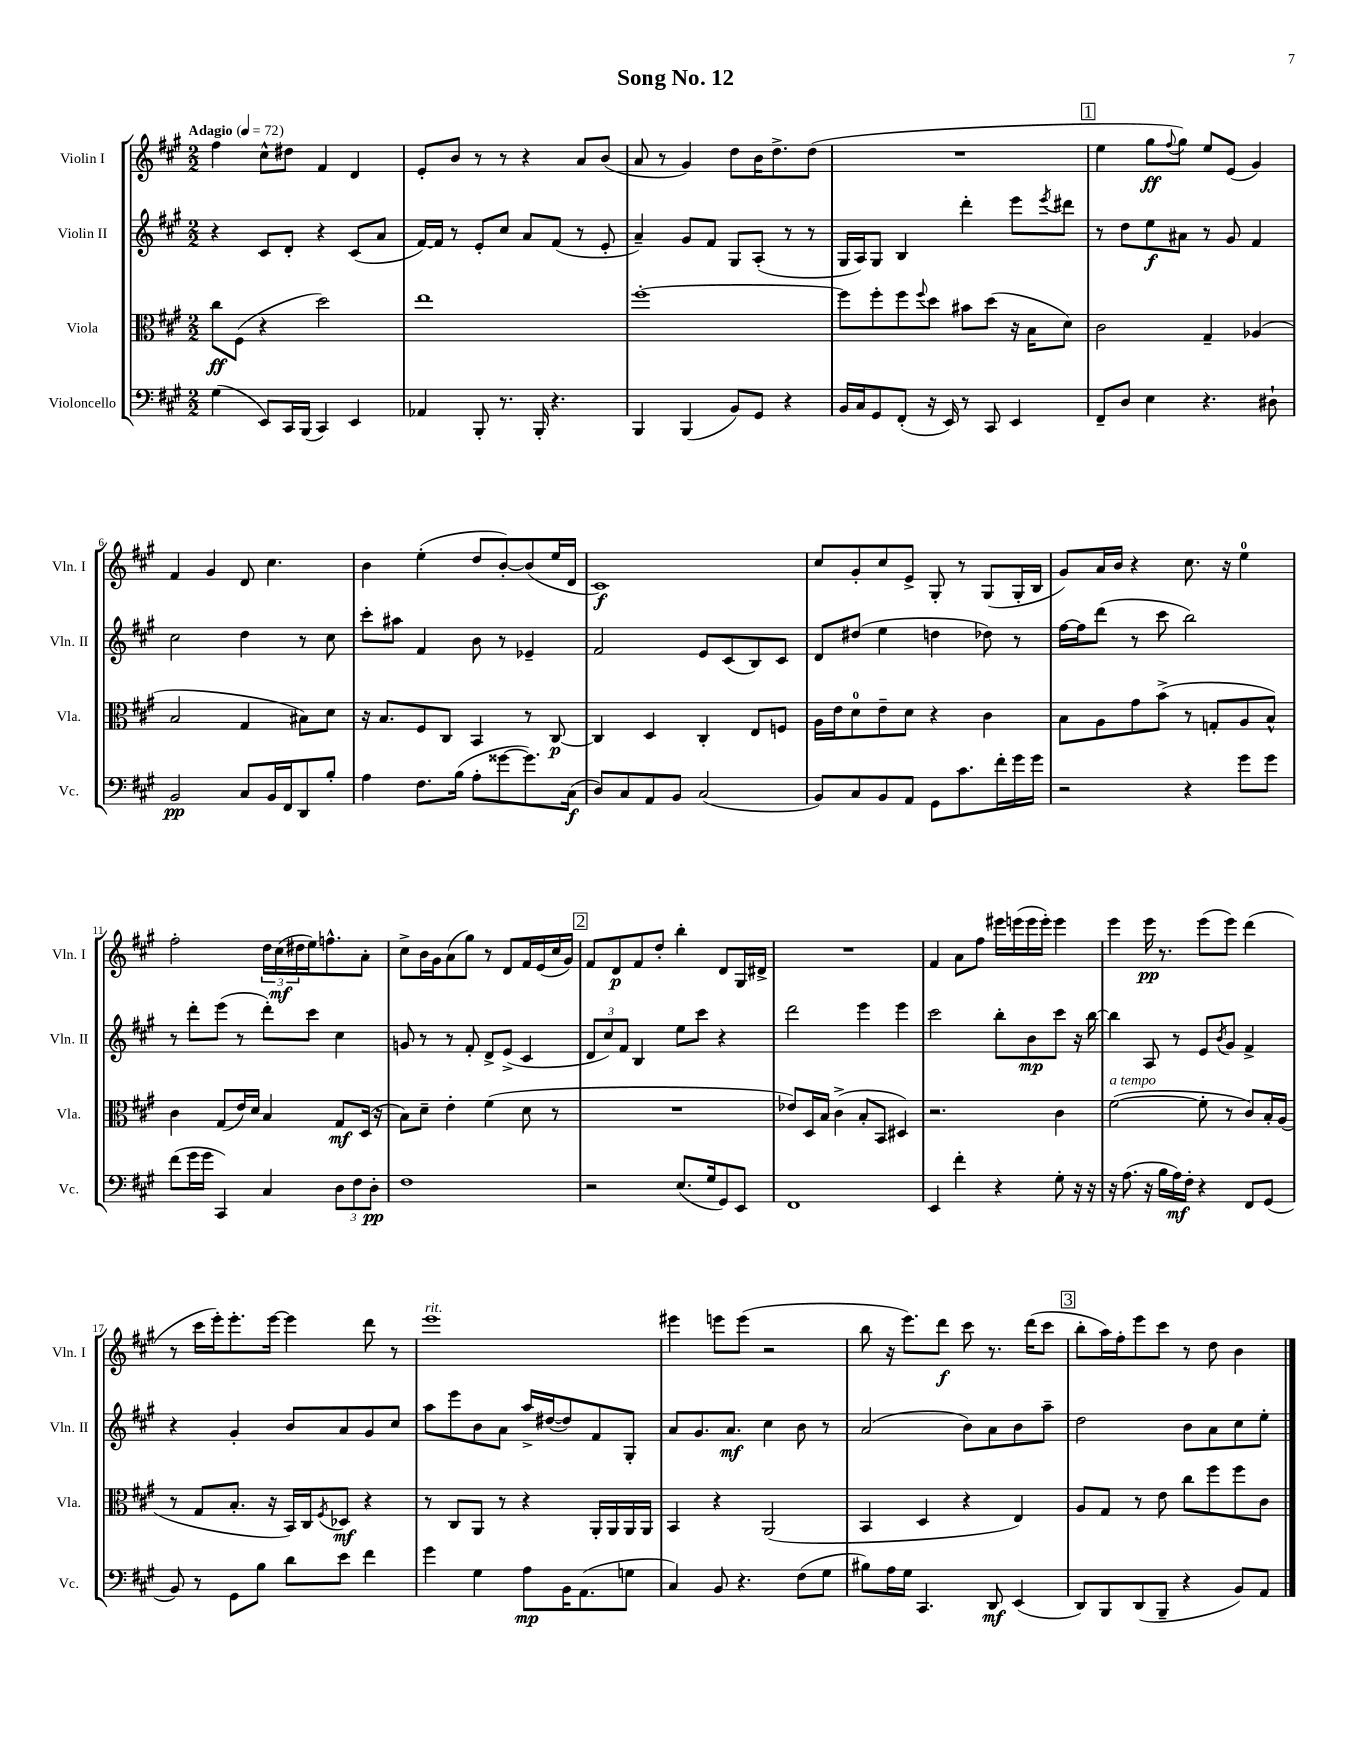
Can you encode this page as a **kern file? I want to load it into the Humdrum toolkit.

**kern	**dynam	**kern	**dynam	**kern	**dynam	**kern	**dynam
*part4	*part4	*part3	*part3	*part2	*part2	*part1	*part1
*staff4	*staff4	*staff3	*staff3	*staff2	*staff2	*staff1	*staff1
*I"Violoncello	*	*I"Viola	*	*I"Violin II	*	*I"Violin I	*
*I'Vc.	*	*I'Vla.	*	*I'Vln. II	*	*I'Vln. I	*
*clefF4	*	*clefC3	*	*clefG2	*	*clefG2	*
*k[f#c#g#]	*	*k[f#c#g#]	*	*k[f#c#g#]	*	*k[f#c#g#]	*
*M2/2	*	*M2/2	*	*M2/2	*	*M2/2	*
*MM72	*	*MM72	*	*MM72	*	*MM72	*
=1	=1	=1	=1	=1	=1	=1	=1
!	!	!	!	!	!	!LO:TX:a:B:t=Adagio	!
(4G#\	.	8cc#\L	ff	4r	.	4ff#\	.
.	.	(8F#\J	.	.	.	.	.
8EE/L)	.	4r	.	8c#/L	.	8cc#^^\L	.
16CC#/L	.	.	.	8d'/J	.	8dd#X\J	.
(16BBB/JJ	.	.	.	.	.	.	.
4CC#/)	.	2dd\)	.	4r	.	4f#/	.
4EE/	.	.	.	(8c#/L	.	4d/	.
.	.	.	.	8a/J	.	.	.
=2	=2	=2	=2	=2	=2	=2	=2
4AA-X/	.	1ee	.	[16f#/LL)	.	8e'/L	.
.	.	.	.	16f#/JJ]	.	.	.
.	.	.	.	8r	.	8b/J	.
8BBB'/	.	.	.	8e'/L	.	8r	.
8.r	.	.	.	8cc#/J	.	8r	.
.	.	.	.	8a/L	.	4r	.
16BBB'/	.	.	.	.	.	.	.
4.r	.	.	.	(8f#/J	.	.	.
.	.	.	.	8r	.	8a/L	.
.	.	.	.	8e'/	.	(8b/J	.
=3	=3	=3	=3	=3	=3	=3	=3
4BBB/	.	[1ff#'	.	4a~/)	.	8a/	.
.	.	.	.	.	.	8r	.
(4BBB/	.	.	.	8g#/L	.	4g#/)	.
.	.	.	.	8f#/J	.	.	.
8BB/L)	.	.	.	8G#/L	.	8dd\L	.
8GG#/J	.	.	.	(8A'/J	.	16b\K	.
.	.	.	.	.	.	8.dd^\	.
4r	.	.	.	8r	.	.	.
.	.	.	.	8r	.	(8dd\J	.
=4	=4	=4	=4	=4	=4	=4	=4
16BB/LL	.	8ff#\L]	.	16G#/LL	.	1r	.
16C#/J	.	.	.	16A/J)	.	.	.
8GG#/	.	8ff#'\	.	8G#/J	.	.	.
(8FF#'/J	.	8ff#\	.	4B/	.	.	.
.	.	8qqff#/	.	.	.	.	.
16r	.	8dd\J	.	.	.	.	.
16EE/)	.	.	.	.	.	.	.
8r	.	8b#X\L	.	4ddd'\	.	.	.
8CC#/	.	(8dd\J	.	.	.	.	.
4EE/	.	16r	.	8eee\L	.	.	.
.	.	16B\KL	.	.	.	.	.
.	.	.	.	8qeee/	.	.	.
.	.	8d\J)	.	8ddd#X\J	.	.	.
!!LO:REH:place=s1:t=1
=5	=5	=5	=5	=5	=5	=5	=5
8FF#~/L	.	2c#\	.	8r	.	4ee\	.
8D/J	.	.	.	8dd\L	.	.	.
4E\	.	.	.	8ee\	f	8gg#\L	ff
.	.	.	.	.	.	8qqff#/	.
.	.	.	.	8a#X\J	.	8gg#\J)	.
4.r	.	4G#~/	.	8r	.	8ee/L	.
.	.	.	.	8g#/	.	(8e/J	.
.	.	(4A-X/	.	4f#/	.	4g#/)	.
8D#X`\	.	.	.	.	.	.	.
!!LO:LB:g=z
=6	=6	=6	=6	=6	=6	=6	=6
2BB/	pp	2B/	.	2cc#\	.	4f#/	.
.	.	.	.	.	.	4g#/	.
8C#/L	.	4G#/	.	4dd\	.	8d/	.
16BB/L	.	.	.	.	.	4.cc#\	.
16FF#/J	.	.	.	.	.	.	.
8DD/	.	8B#X\L)	.	8r	.	.	.
8B'/J	.	8d\J	.	8cc#\	.	.	.
=7	=7	=7	=7	=7	=7	=7	=7
4A\	.	16r	.	8ccc#'\L	.	4b\	.
.	.	8.B/L	.	.	.	.	.
.	.	.	.	8aa#X\J	.	.	.
8.F#\L	.	8F#/	.	4f#/	.	(4ee'\	.
.	.	8C#/J	.	.	.	.	.
(16B\Jk	.	.	.	.	.	.	.
8A'\L	.	4BB/	.	8b\	.	8dd/L	.
[8g##X\	.	.	.	8r	.	[8b'/)	.
8.g##\])	.	8r	.	4e-X~/	.	(8b/]	.
.	.	[8C#/	p	.	.	16ee/L	.
(16C#\Jk	f	.	.	.	.	16d/JJ	.
=8	=8	=8	=8	=8	=8	=8	=8
8D/L)	.	4C#/]	.	2f#/	.	1c#)	f
8C#/	.	.	.	.	.	.	.
8AA/	.	4D/	.	.	.	.	.
8BB/J	.	.	.	.	.	.	.
(2C#/	.	4C#'/	.	8e/L	.	.	.
.	.	.	.	(8c#/	.	.	.
.	.	8E/L	.	8B/)	.	.	.
.	.	8Fn/J	.	8c#/J	.	.	.
=9	=9	=9	=9	=9	=9	=9	=9
8BB/L)	.	16A\LL	.	8d/L	.	8cc#/L	.
.	.	16e\J	.	.	.	.	.
8C#/	.	8d\	.	(8dd#X/J	.	8g#'/	.
8BB/	.	8e~\	.	4ee\	.	8cc#/	.
8AA/J	.	8d\J	.	.	.	8e^/J	.
8GG#\L	.	4r	.	4ddn\	.	8G#'/	.
8.c#\	.	.	.	.	.	8r	.
.	.	4c#\	.	8dd-X\)	.	(8G#/L	.
16f#'\L	.	.	.	.	.	.	.
16g#\	.	.	.	8r	.	16G#'/L	.
16g#\JJ	.	.	.	.	.	16B/JJ	.
=10	=10	=10	=10	=10	=10	=10	=10
2r	.	8B\L	.	[16ff#\LL	.	8g#/L)	.
.	.	.	.	16ff#\J]	.	.	.
.	.	8A\	.	(8ddd\J	.	16a/L	.
.	.	.	.	.	.	16b/JJ	.
.	.	8g#\	.	8r	.	4r	.
.	.	(8b^\J	.	8ccc#\	.	.	.
4r	.	8r	.	2bb\)	.	8.cc#\	.
.	.	8Gn'/L	.	.	.	.	.
.	.	.	.	.	.	16r	.
8g#\L	.	8A/	.	.	.	4ee\	.
8g#\J	.	8B^^/J)	.	.	.	.	.
!!LO:LB:g=z
=11	=11	=11	=11	=11	=11	=11	=11
(8f#\L	.	4c#\	.	8r	.	2ff#'\	.
16g#\L	.	.	.	8ddd'\L	.	.	.
16g#\JJ	.	.	.	.	.	.	.
4CC#/)	.	(8G#/L	.	(8eee\J	.	.	.
.	.	16e/L)	.	8r	.	.	.
.	.	16d/JJ	.	.	.	.	.
4C#/	.	4B/	.	8ddd'\L)	.	24dd\LL	.
.	.	.	.	.	.	(24cc#\	mf
.	.	.	.	.	.	24dd#X\	.
.	.	.	.	8ccc#\J	.	16ee\J)	.
.	.	.	.	.	.	8.ffn^^\	.
12D\L	.	8G#/L	mf	4cc#\	.	.	.
12F#\	.	.	.	.	.	.	.
.	.	(16D/Jk	.	.	.	8a'\J	.
12D'\J	pp	.	.	.	.	.	.
.	.	16r	.	.	.	.	.
=12	=12	=12	=12	=12	=12	=12	=12
1F#	.	8B\L)	.	8gn/	.	8cc#^\L	.
.	.	8d~\J	.	8r	.	16b\L	.
.	.	.	.	.	.	16g#\J	.
.	.	4e'\	.	8r	.	(8a\	.
.	.	.	.	8f#'/	.	8gg#\J)	.
.	.	(4f#\	.	8d^/L	.	8r	.
.	.	.	.	(8e^/J	.	8d/L	.
.	.	8d\	.	4c#/	.	16f#/L	.
.	.	.	.	.	.	(16e/	.
.	.	8r	.	.	.	16cc#/	.
.	.	.	.	.	.	16g#/JJ)	.
!!LO:REH:place=s1:t=2
=13	=13	=13	=13	=13	=13	=13	=13
2r	.	1r	.	12d/L	.	8f#/L	.
.	.	.	.	12cc#/)	.	.	.
.	.	.	.	.	.	8d/	p
.	.	.	.	12f#/J	.	.	.
.	.	.	.	4B/	.	8f#/	.
.	.	.	.	.	.	8dd'/J	.
(8.E/L	.	.	.	8ee\L	.	4bb'\	.
.	.	.	.	8ccc#\J	.	.	.
16G#/k	.	.	.	.	.	.	.
8GG#/)	.	.	.	4r	.	8d/L	.
8EE/J	.	.	.	.	.	16G#/L	.
.	.	.	.	.	.	16d#X^/JJ	.
=14	=14	=14	=14	=14	=14	=14	=14
1FF#	.	8e-X/L)	.	2ddd\	.	1r	.
.	.	16D/L	.	.	.	.	.
.	.	16B/JJ	.	.	.	.	.
.	.	(4c#^\	.	.	.	.	.
.	.	8B'/L	.	4eee\	.	.	.
.	.	8BB/J	.	.	.	.	.
.	.	4D#X/)	.	4eee\	.	.	.
=15	=15	=15	=15	=15	=15	=15	=15
4EE/	.	2.r	.	2ccc#\	.	4f#/	.
4f#'\	.	.	.	.	.	8a\L	.
.	.	.	.	.	.	8ff#\J	.
4r	.	.	.	8bb'\L	.	16eee#X\LL	.
.	.	.	.	.	.	(16eeen\	.
.	.	.	.	8b\	mp	16eee\	.
.	.	.	.	.	.	16eee'\JJ)	.
8G#'\	.	4c#\	.	8ccc#\J	.	4eee\	.
16r	.	.	.	16r	.	.	.
16r	.	.	.	[16bb\	.	.	.
=16	=16	=16	=16	=16	=16	=16	=16
!	!	!LO:TX:a:i:t=a tempo	!	!	!	!	!
16r	.	([2f#\	.	4bb\]	.	4eee\	.
(8.A\	.	.	.	.	.	.	.
16r	.	.	.	8A/	.	16eee\	pp
16B\LL	.	.	.	.	.	8.r	.
16A\)	mf	.	.	8r	.	.	.
16F#'\JJ	.	.	.	.	.	.	.
4r	.	8f#'\]	.	8e/L	.	(8eee\L	.
.	.	.	.	8qb/	.	.	.
.	.	8r	.	8g#/J	.	8eee\J)	.
8FF#/L	.	8c#/L)	.	4f#^/	.	(4ddd\	.
(8GG#/J	.	16B'/L	.	.	.	.	.
.	.	(16A/JJ	.	.	.	.	.
!!LO:LB:g=z
=17	=17	=17	=17	=17	=17	=17	=17
8BB/)	.	8r	.	4r	.	8r	.
8r	.	8G#/L	.	.	.	16ccc#\LL	.
.	.	.	.	.	.	16eee'\J)	.
8GG#\L	.	8.B'/J	.	4g#'/	.	8.eee'\	.
8B\J	.	.	.	.	.	.	.
.	.	16r	.	.	.	[16eee\Jk	.
8d\L	.	16BB/LL)	.	8b/L	.	4eee\]	.
.	.	16C#/J	.	.	.	.	.
.	.	8qF#/	.	.	.	.	.
8e\J	.	8D-X/J	mf	8a/	.	.	.
4f#\	.	4r	.	8g#/	.	8ddd\	.
.	.	.	.	8cc#/J	.	8r	.
=18	=18	=18	=18	=18	=18	=18	=18
!	!	!	!	!	!	!LO:TX:a:i:t=rit.	!
4g#\	.	8r	.	8aa\L	.	1eee	.
.	.	8C#/L	.	8eee\	.	.	.
4G#\	.	8AA/J	.	8b\	.	.	.
.	.	8r	.	8a\J	.	.	.
8A\L	mp	4r	.	16aa^/LL	.	.	.
.	.	.	.	([16dd#X/J	.	.	.
16BB\K	.	.	.	8dd#/])	.	.	.
(8.AA\	.	.	.	.	.	.	.
.	.	16AA'/LL	.	8f#/	.	.	.
.	.	16AA/	.	.	.	.	.
8Gn\J	.	16AA/	.	8G#'/J	.	.	.
.	.	16AA/JJ	.	.	.	.	.
=19	=19	=19	=19	=19	=19	=19	=19
4C#/)	.	4BB/	.	8a/L	.	4eee#X\	.
.	.	.	.	8.g#/	.	.	.
8BB/	.	4r	.	.	.	8eeen\L	.
.	.	.	.	8.a/J	mf	.	.
4.r	.	.	.	.	.	(8eee\J	.
.	.	(2AA/	.	4cc#\	.	2r	.
(8F#\L	.	.	.	8b\	.	.	.
8G#\J	.	.	.	8r	.	.	.
=20	=20	=20	=20	=20	=20	=20	=20
8B#X\L)	.	4BB/	.	(2a/	.	8bb\	.
16A\L	.	.	.	.	.	16r	.
16G#\JJ	.	.	.	.	.	8.eee\L)	.
4.CC#/	.	4D/	.	.	.	.	.
.	.	.	.	.	.	8ddd\J	f
.	.	4r	.	8b\L)	.	8ccc#\	.
8DD/	mf	.	.	8a\	.	8.r	.
(4EE/	.	4E/)	.	8b\	.	.	.
.	.	.	.	.	.	(16ddd\KL	.
.	.	.	.	8aa~\J	.	8ccc#\J	.
!!LO:REH:place=s1:t=3
=21	=21	=21	=21	=21	=21	=21	=21
8DD/L)	.	8A/L	.	2dd\	.	8bb'\L	.
8BBB/	.	8G#/J	.	.	.	16aa\L)	.
.	.	.	.	.	.	16ff#'\J	.
(8DD/	.	8r	.	.	.	8eee\	.
8BBB~/J	.	8e\	.	.	.	8ccc#\J	.
4r	.	8cc#\L	.	8b\L	.	8r	.
.	.	8ff#\	.	8a\	.	8dd\	.
8BB/L)	.	8ff#\	.	8cc#\	.	4b\	.
8AA/J	.	8c#\J	.	8ee'\J	.	.	.
==	==	==	==	==	==	==	==
*-	*-	*-	*-	*-	*-	*-	*-
